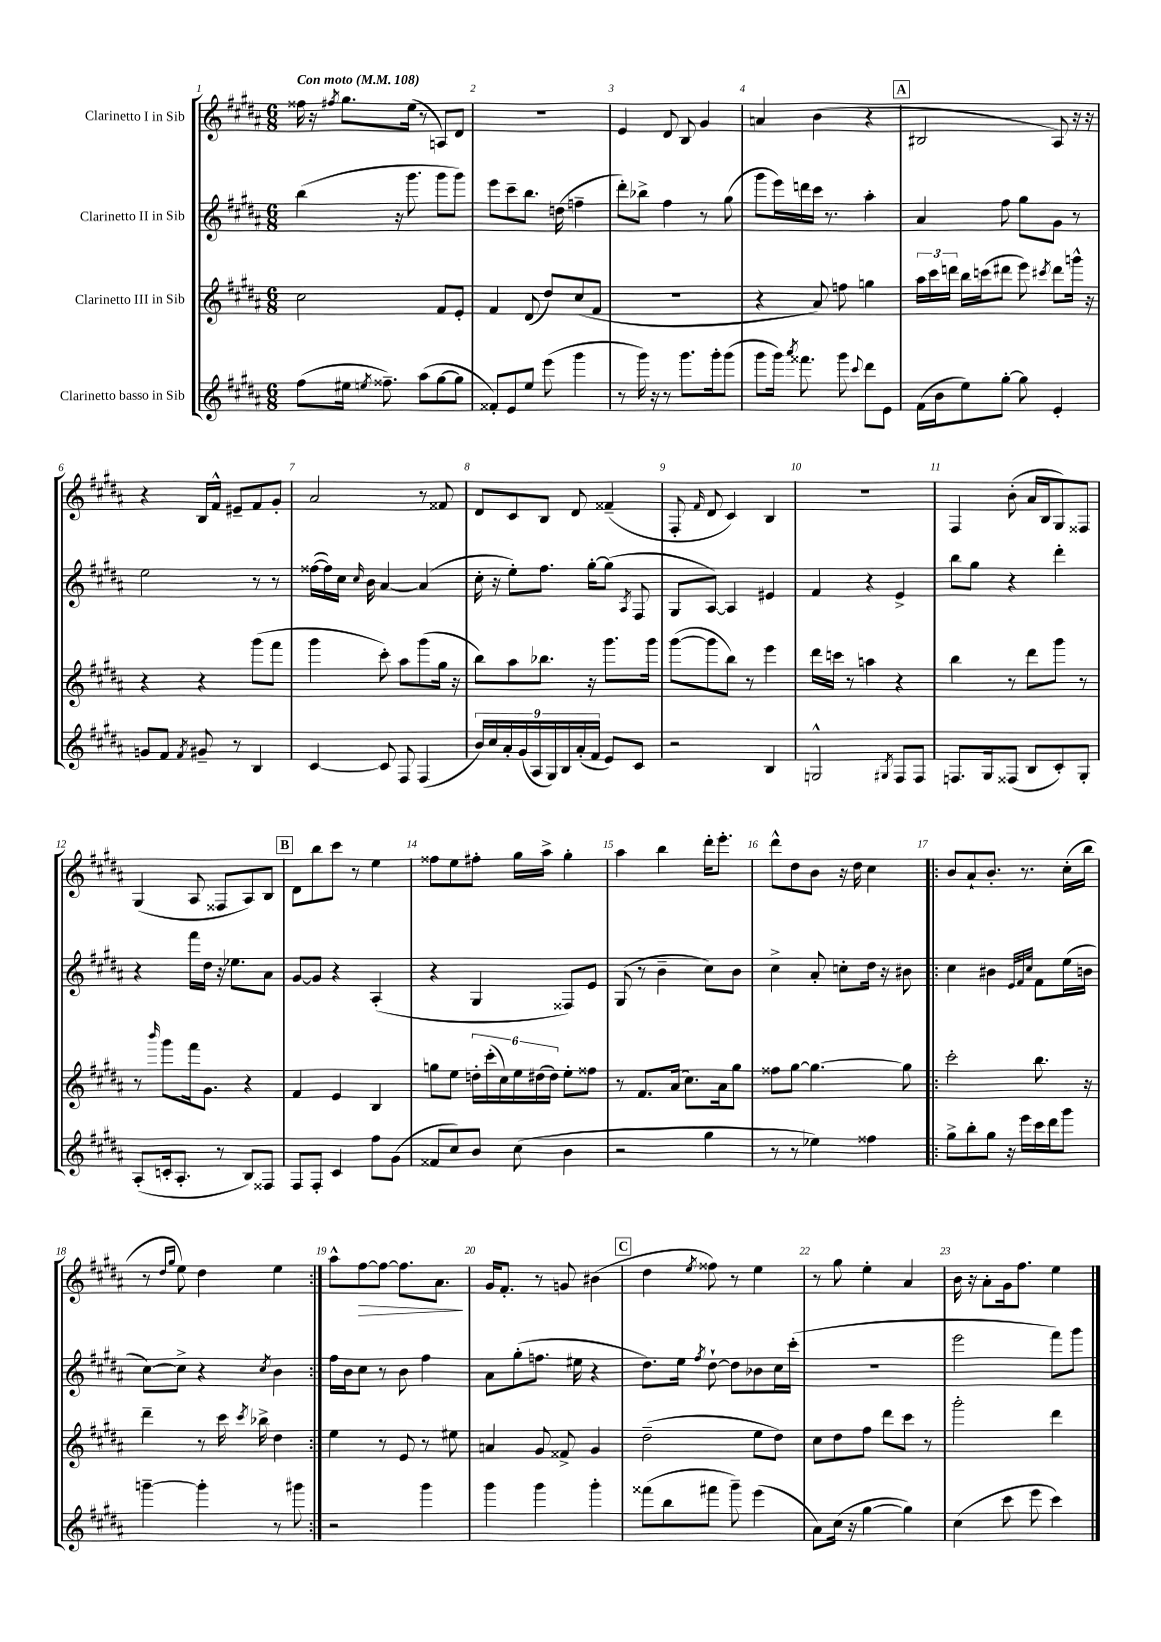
<<
\new StaffGroup <<
\new Staff = "s0" \with { instrumentName = "Clarinetto I in Sib" } {
    \clef treble \key b \major \numericTimeSignature \time 6/8 \tempo "Con moto" 4 = 108
    \autoBeamOff fisis''16 r16 \acciaccatura { fis''8 } gis''8.[ e''16]( r8 a8[) dis'8] |
    R2. |
    e'4 dis'8 b8 gis'4 |
    a'4 b'4( r4 |
    \mark \markup { \box "A" } bis2 ais8) r16 r16 |
    r4 b16[ fis'16]-^ eis'8[-- fis'8 gis'8]-. |
    ais'2 r8 fisis'8 |
    dis'8[ cis'8 b8] dis'8 fisis'4--( |
    fis8-. \grace { fis'16 } dis'8 cis'4) b4 |
    R2. |
    fis4 b'8-.( ais'16[ b16 gis8) fisis8] |
    gis4( ais8 fisis8[ ais8) b8] |
    \mark \markup { \box "B" } dis'8[ b''8 cis'''8] r8 e''4 |
    fisis''8[ e''8 fis''8]-. gis''16[ ais''16]-> gis''4-. |
    ais''4 b''4 dis'''16[-. e'''8.]-. |
    dis'''8[-^ dis''8 b'8] r16 dis''16 cis''4 |
    \repeat volta 2 { b'8[ ais'8-! b'8.]-. r8. cis''16[-.( b''16] |
    r8 \grace { dis''16[ gis''16] } e''8) dis''4 e''4 | }
    ais''8[-^ fis''8~\> fis''8]~ fis''8.[ ais'8.]\! |
    gis'16[ fis'8.]-. r8 g'8 bis'4( |
    \mark \markup { \box "C" } dis''4 \acciaccatura { e''8 } fisis''8) r8 e''4 |
    r8 gis''8 e''4-. ais'4 |
    b'16 r16 ais'8[-. gis'16 fis''8.] e''4 \bar "|." |
}
\new Staff = "s1" \with { instrumentName = "Clarinetto II in Sib" } {
    \clef treble \key b \major \numericTimeSignature \time 6/8
    \autoBeamOff b''4( r16 gis'''8. gis'''8[ gis'''8]) |
    e'''8[ cis'''8-- b''8.] d''16( f''4-- |
    dis'''8[-.) bes''8]-> fis''4 r8 gis''8( |
    gis'''8[ e'''16) d'''16 cis'''16] r8. ais''4-. |
    \mark \markup { \box "A" } ais'4 fis''8 gis''8[ gis'8] r8 |
    e''2 r8 r8 |
    fisis''16[~( fisis''16) cis''16] \grace { cis''16 } b'16 ais'4~ ais'4( |
    cis''16-. r16 e''8[-.) fis''8.] gis''16[~-. gis''8]( \acciaccatura { ais8 } fis8 |
    gis8[ ais8]~) ais4 eis'4 |
    fis'4 r4 e'4-> |
    b''8[ gis''8] r4 dis'''4-. |
    r4 fis'''16[ dis''16] r16 ees''8.[ ais'8] |
    \mark \markup { \box "B" } gis'8[~ gis'8] r4 ais4-.( |
    r4 gis4 fisis8[) e'8] |
    gis8( r8 b'4-- cis''8[) b'8] |
    cis''4-> ais'8-. c''8[-. dis''16] r16 bis'8 |
    \repeat volta 2 { cis''4 bis'4 \grace { e'32[ fis'32 cis''32] } fis'8[ e''16( b'16] |
    cis''8[~) cis''8]-> r4 \acciaccatura { cis''8 } b'4 | }
    fis''16[ b'16 cis''8] r8 b'8 fis''4 |
    ais'8[ gis''8-.( f''8.] eis''16 r4 |
    \mark \markup { \box "C" } dis''8.[) e''16] \acciaccatura { fis''8 } dis''8~-! dis''8[ bes'8 cis''16 cis'''16]-.( |
    R2. |
    e'''2 fis'''8[) gis'''8] \bar "|." |
}
\new Staff = "s2" \with { instrumentName = "Clarinetto III in Sib" } {
    \clef treble \key b \major \numericTimeSignature \time 6/8
    \autoBeamOff cis''2 fis'8[ e'8]-. |
    fis'4 dis'8( dis''8[) cis''8( fis'8] |
    R2. |
    r4 ais'8) f''8 g''4 |
    \mark \markup { \box "A" } \tuplet 3/2 { ais''16[ cis'''16 d'''16] } b''16[ c'''16( dis'''8] e'''8) \acciaccatura { cis'''8 } dis'''8[ g'''16]-^ r16 |
    r4 r4 gis'''8[( fis'''8] |
    gis'''4 cis'''8-.) ais''8[ gis'''8( gis''16] r16 |
    b''8[) ais''8 bes''8.] r16 gis'''8.[ gis'''16] |
    gis'''8[~( gis'''8 b''8]) r8 e'''4 |
    dis'''16[ c'''16] r8 a''4 r4 |
    b''4 r8 dis'''8[ gis'''8] r8 |
    r8 \grace { b'''16 } gis'''8[ fis'''16 gis'8.] r4 |
    \mark \markup { \box "B" } fis'4 e'4 b4 |
    g''8[ e''8] \tuplet 6/4 { d''16[-. cis'''16-.( cis''16) e''16 dis''16( dis''16]) } e''8[-. fisis''8] |
    r8 fis'8.[ ais'16]( cis''8.[) ais'16 gis''8] |
    fisis''8[ gis''8]~ gis''4.~ gis''8 |
    \repeat volta 2 { cis'''2-. b''8. r16 |
    dis'''4-- r8 cis'''16 \acciaccatura { cis'''8 } bes''16-> dis''4 | }
    e''4 r8 e'8 r8 eis''8 |
    a'4 gis'8 fisis'8-> gis'4 |
    \mark \markup { \box "C" } dis''2--( e''8[ dis''8]) |
    cis''8[ dis''8 fis''8] dis'''8[ cis'''8] r8 |
    gis'''2-. dis'''4 \bar "|." |
}
\new Staff = "s3" \with { instrumentName = "Clarinetto basso in Sib" } {
    \clef treble \key b \major \numericTimeSignature \time 6/8
    \autoBeamOff fis''8[( eis''16] \acciaccatura { e''8 } fisis''8.--) ais''8[( gis''8~ gis''8] |
    fisis'8[-.) e'8 e''8] e'''8( gis'''4 |
    r8 gis'''16) r16 r8 gis'''8.[ gis'''16-. gis'''8]( |
    gis'''8[ gis'''16]) \acciaccatura { ais'''8 } fisis'''8. gis'''8 \appoggiatura { cis'''8 } dis'''8[ e'8] |
    \mark \markup { \box "A" } fis'16[( b'16 e''8) gis''8]~-. gis''8 e'4-. |
    g'8[ fis'8] \acciaccatura { fis'8 } gis'8-- r8 b4 |
    cis'4~ cis'8 fis8 fis4( |
    \tuplet 9/8 { b'16[) cis''16 ais'16-. gis'16( ais16 gis16) b16 ais'16-.( fis'16] } e'8[) cis'8] |
    r2 b4 |
    g2-^ \acciaccatura { gis8 } fis8[ fis8] |
    f8.[ gis16 fisis8]( b8[ cis'8-.) gis8]-. |
    ais8[-.( c'16-. ais8.]-. r8 b8[) fisis8] |
    \mark \markup { \box "B" } fis8[ fis8]-. cis'4 fis''8[ gis'8]( |
    fisis'8[ cis''8) b'8] cis''8( b'4 |
    r2 gis''4 |
    r8 r8 ees''4) fisis''4 |
    \repeat volta 2 { gis''8[-> b''8-. gis''8] r16 e'''16[ cis'''16 dis'''16 gis'''8] |
    g'''4~-- g'''4-. r8 gis'''8 | }
    r2 gis'''4 |
    gis'''4 gis'''4 gis'''4-. |
    \mark \markup { \box "C" } fisis'''8[( b''8 fis'''8] gis'''8--) e'''4( |
    ais'8[) cis''16]( r16 gis''4~ gis''4) |
    cis''4( cis'''8 e'''8 cis'''4) \bar "|." |
}
>>
>>
\layout { \context { \Score \override BarNumber.break-visibility = ##(#f #t #t) barNumberVisibility = #all-bar-numbers-visible } }
